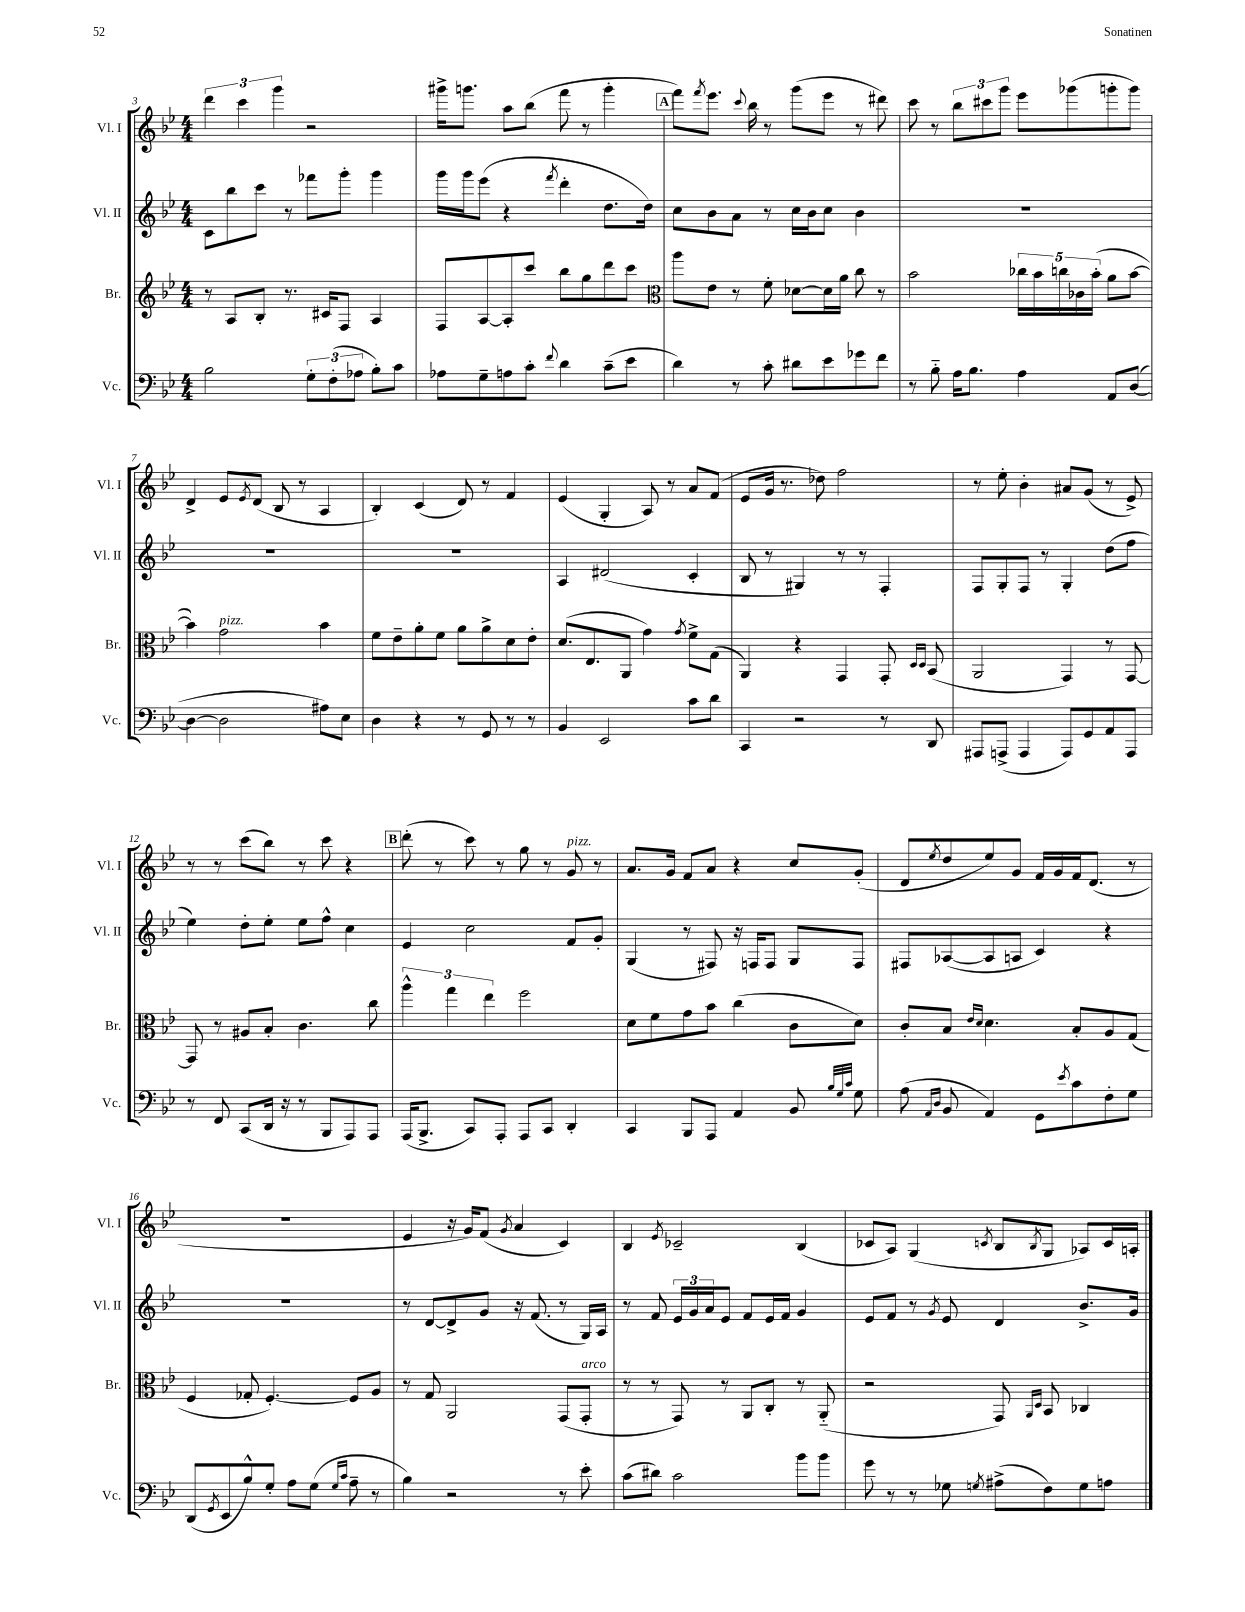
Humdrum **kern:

**kern	**kern	**kern	**kern
*staff4	*staff3	*staff2	*staff1
*clefF4	*clefG2	*clefG2	*clefG2
*k[b-e-]	*k[b-e-]	*k[b-e-]	*k[b-e-]
*M4/4	*M4/4	*M4/4	*M4/4
2B-\	8r	8c\L	6ddd\
.	8A/L	8bb-\	.
.	.	.	6ccc\
.	8B-'/J	8ccc\J	.
.	.	.	6ggg\
.	8.r	8r	.
12G'\L	.	8fff-\L	2r
.	16c#/LK	.	.
(12F'\	.	.	.
.	8F/J	8ggg'\J	.
12A-\J	.	.	.
8B-'\L)	4A/	4ggg\	.
8c\J	.	.	.
=	=	=	=
8A-\L	8F/L	16ggg\LL	16ggg#^\LK
.	.	16ggg\J	8.ggg\J
8G~\	[8A/	(8eee-\J	.
8A\	8A'/]	4r	8aa\L
8c'\J	8ccc/J	.	(8bb-\J
8qqf/	.	8qfff/	.
4d\	8bb-\L	4ddd'\	8fff\
.	8gg\	.	8r
(8c~\L	8ddd\	8.dd\L	4ggg'\
8e-\J	8ccc\J	.	.
.	.	16dd\Jk)	.
=	=	=	=
*	*clefC3	*	*
4d\)	8aa\L	8cc\L	8fff\L)
.	.	.	8qfff/
.	8e-\J	8b-\	8.eee-\J
8r	8r	8a\J	.
.	.	.	8qqccc/
.	.	.	16bb-\
8c'\	8f'\	8r	8r
8d#\L	[8d-\L	16cc\LL	(8ggg\L
.	.	16b-\J	.
8e-\	16d-\]L	8cc\J	8eee-\J
.	16a\JJ	.	.
8g-\	8cc\	4b-\	8r
8f\J	8r	.	8ddd#\)
=	=	=	=
8r	2b-\	1r	8ccc\
8B-'~\	.	.	8r
16A\LK	.	.	12bb-\L
8.B-\J	.	.	.
.	.	.	12ccc#\
.	.	.	12ggg\J
4A\	20cc-\LL	.	8eee-\L
.	20b-\	.	.
.	20cc\	.	.
.	.	.	(8ggg-\
.	20c-\	.	.
.	(20b-'\JJ	.	.
8AA/L	8a\L	.	8ggg'\
([8D/J	[8b-\J	.	8ggg\J)
=	=	=	=
4D\_	4b-\])	1r	4d^/
2D\]	2g\	.	8e-/L
.	.	.	8qe-/
.	.	.	(8d/J
.	.	.	8B-/
.	.	.	8r
8A#\L)	4b-\	.	4A/
8E-\J	.	.	.
=	=	=	=
4D\	8f\L	1r	4B-'/)
.	8e-~\	.	.
4r	8a'\	.	(4c/
.	8f\J	.	.
8r	8a\L	.	8d/)
8GG/	8a^\	.	8r
8r	8d\	.	4f/
8r	8e-'\J	.	.
=	=	=	=
4BB-/	(8.d/L	4A/	(4e-/
.	8.E-/	.	.
2EE-/	.	(2d#/	4G'/
.	8AA/J	.	.
.	4g\)	.	8A/)
.	.	.	8r
.	8qg/	.	.
8c\L	8f^\L	4c'/	8a/L
8d\J	(8G\J	.	(8f/J
=	=	=	=
4CC/	4AA/)	8B-/	8e-/L
.	.	8r	16g/Jk
.	.	.	8.r
2r	4r	4G#/)	.
.	.	.	8dd-\)
.	4GG/	8r	2ff\
.	.	8r	.
8r	8GG'/	4F'/	.
.	16qqD/LL	.	.
.	16qqD/JJ	.	.
8DD/	(8BB-/	.	.
=	=	=	=
8AAA#/L	2AA/	8F/L	8r
(8AAA^/J	.	8G'/	8ee-'\
4AAA/	.	8F/J	4b-'\
.	.	8r	.
8AAA/L)	4GG/)	4G'/	8a#/L
8GG/	.	.	(8g/J
8AA/	8r	(8dd\L	8r
8AAA/J	[8GG/	8ff\J	8e-^/)
=	=	=	=
8r	8GG/]	4ee-\)	8r
8FF/	8r	.	8r
(8CC/L	8A#/L	8dd'\L	(8ccc\L
16DD/Jk	8B-'/J	8ee-'\J	8bb-\J)
16r	.	.	.
8r	4.c\	8ee-\L	8r
8BBB-/L	.	8ff^^\J	8ccc\
8AAA/)	.	4cc\	4r
8AAA/J	8cc\	.	.
=	=	=	=
(16AAA/LK	6aa^^\	4e-/	(8ddd'\
8.BBB-^/J	.	.	.
.	.	.	8r
.	6gg\	.	.
8CC/L)	.	2cc\	8ccc\)
.	6ee-\	.	.
8AAA'/J	.	.	8r
8AAA/L	2ff\	.	8gg\
8CC/J	.	.	8r
4DD'/	.	8f/L	8g/
.	.	8g'/J	8r
=	=	=	=
4CC/	8d\L	(4G/	8.a/L
.	8f\	.	.
.	.	.	16g/Jk
8BBB-/L	8g\	8r	8f/L
8AAA/J	8b-\J	8F#/)	8a/J
4AA/	(4cc\	16r	4r
.	.	16F/LK	.
.	.	8F/J	.
8BB-/	8c\L	8G/L	8cc/L
32qqB-/LLL	.	.	.
32qqG/	.	.	.
32qqc/JJJ	.	.	.
8G\	8d\J)	8F/J	(8g'/J
=	=	=	=
(8A\	8c'/L	8F#/L	8d/L
16qqAA/LL	.	.	.
16qqD/JJ	.	.	8qee-/
8BB-/	8B-/J	([8A-/	8dd/
.	16qqe-/LL	.	.
.	16qqd/JJ	.	.
4AA/)	4.d\	8A-/]	8ee-/)
.	.	8A/J	8g/J
8GG\L	.	4c/)	16f/LL
.	.	.	16g/
8qe-/	.	.	.
8c\	8B-'/L	.	16f/J
.	.	.	(8.d/J
8F'\	8A/	4r	.
8G\J	(8G/J	.	8r
=	=	=	=
(8DD/L	4F/	1r	1r
8qGG/	.	.	.
8EE-/	.	.	.
8B-^^/)	8G-'/	.	.
8G'/J	[4.F'/)	.	.
8A\L	.	.	.
(8G\J	.	.	.
16qqG/LL	.	.	.
16qqc/JJ	.	.	.
8A~\	8F/]L	.	.
8r	8A/J	.	.
=	=	=	=
4B-\)	8r	8r	4e-/
.	8G/	[8d/L	.
2r	2AA/	8d^/]	16r
.	.	.	16g/LK)
.	.	8g/J	(8f/J
.	.	.	8qg/
.	.	16r	4a/
.	.	(8.f/	.
8r	(8GG/L	8r	4c/)
8e-'\	8GG'/J	16G/LL)	.
.	.	16A/JJ	.
=	=	=	=
(8c\L	8r	8r	4B-/
8d#\J)	8r	8f/	.
.	.	.	8qe-/
2c\	8GG/)	24e-/LL	2c-~/
.	.	24g/	.
.	.	24a/J	.
.	8r	8e-/J	.
.	8AA/L	8f/L	.
.	8C'/J	16e-/L	.
.	.	16f/JJ	.
8b-\L	8r	4g/	(4B-/
8b-\J	(8AA'~/	.	.
=	=	=	=
8g\	2r	8e-/L	8c-/L
8r	.	8f/J	8A/J)
8r	.	8r	(4G/
.	.	8qg/	.
8G-\	.	8e-/	.
8qG/	.	.	8qc/
(8A#^\L	8GG/)	4d/	8B-/L
.	16qqAA/LL	.	.
.	16qqD/JJ	.	8qB-/
8F\)	8BB-/	.	8G/J
8G\	4C-/	8.b-^/L	8A-/L)
8A\J	.	.	16c/L
.	.	16g/Jk	16A'/JJ
==	==	==	==
*-	*-	*-	*-
